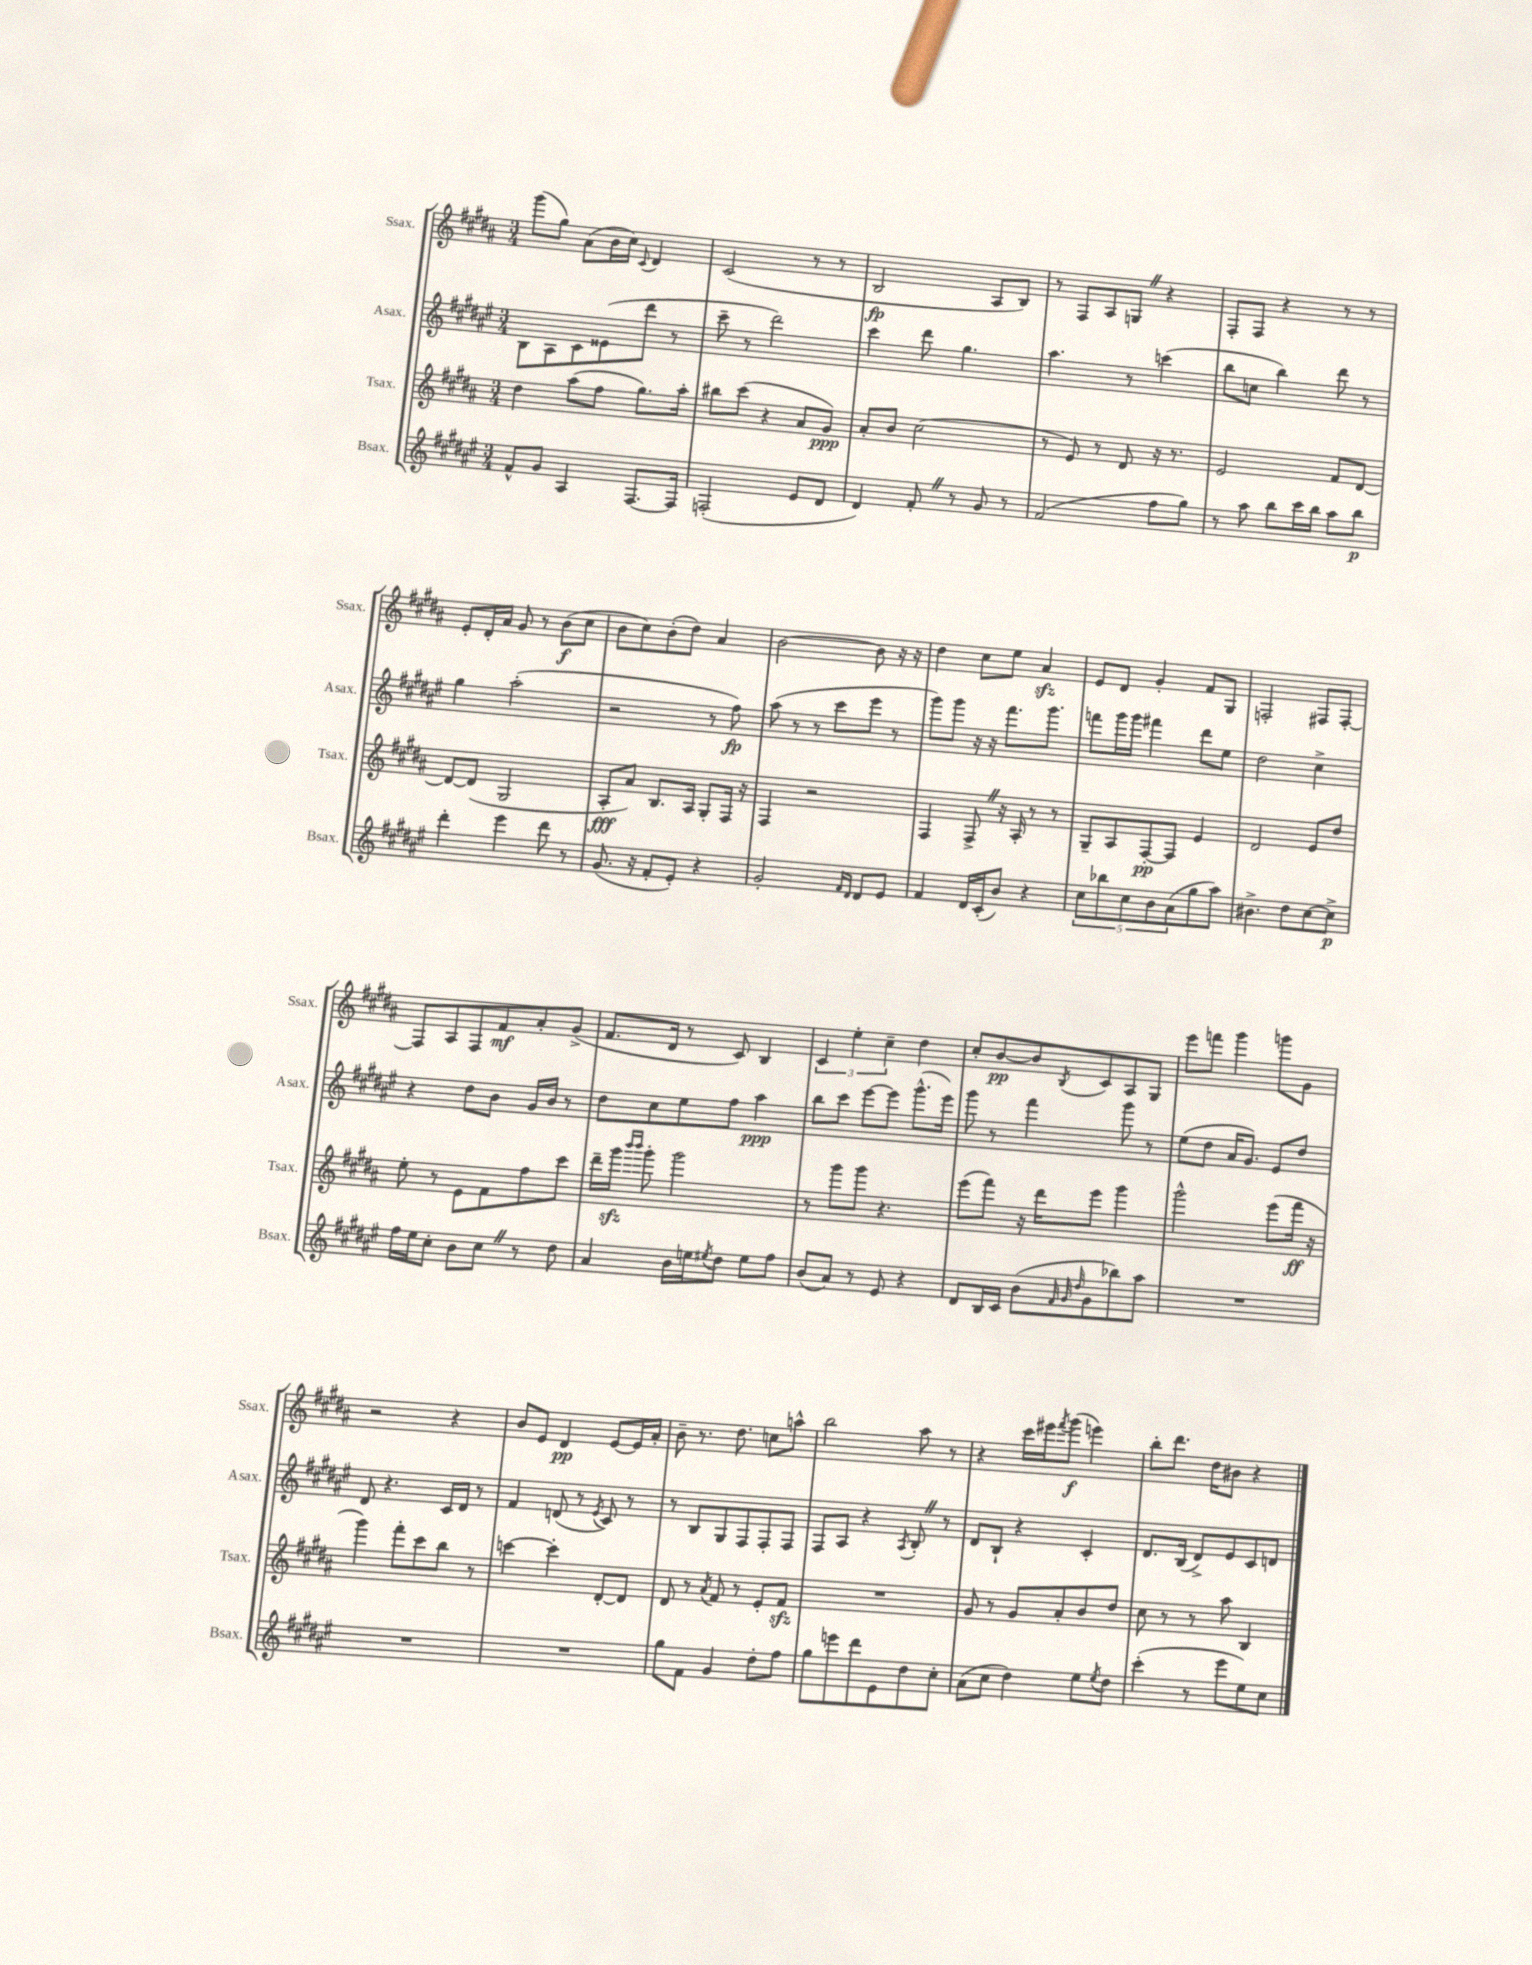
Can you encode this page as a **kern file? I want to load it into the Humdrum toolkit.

**kern	**dynam	**kern	**dynam	**kern	**dynam	**kern	**dynam
*part4	*part4	*part3	*part3	*part2	*part2	*part1	*part1
*staff4	*staff4	*staff3	*staff3	*staff2	*staff2	*staff1	*staff1
*I"Bsax.	*	*I"Tsax.	*	*I"Asax.	*	*I"Ssax.	*
*I'Bsax.	*	*I'Tsax.	*	*I'Asax.	*	*I'Ssax.	*
*clefG2	*	*clefG2	*	*clefG2	*	*clefG2	*
*k[f#c#g#d#a#e#]	*	*k[f#c#g#d#a#]	*	*k[f#c#g#d#a#e#]	*	*k[f#c#g#d#a#]	*
*M3/4	*	*M3/4	*	*M3/4	*	*M3/4	*
=2	=2	=2	=2	=2	=2	=2	=2
8f#^^/L	.	4dd#\	.	8B\L	.	(8ggg#\L	.
8g#/J	.	.	.	8A#\	.	8gg#\J)	.
4A#/	.	(8aa#\L	.	8c#\	.	(8a#\L	.
.	.	8ff#\J	.	(8e##X\	.	16b\L	.
.	.	.	.	.	.	16cc#\JJ)	.
.	.	.	.	.	.	8qqc#/	.
[8.F#/L	.	8.gg#\L)	.	8ddd#\J	.	4d#/	.
.	.	.	.	8r	.	.	.
16F#/Jk]	.	16aa#'\Jk	.	.	.	.	.
=3	=3	=3	=3	=3	=3	=3	=3
(2Fn'/	.	8bb#X\L	.	8ccc#~\	.	(2c#/	.
.	.	(8ccc#\J	.	8r	.	.	.
.	.	4r	.	2ddd#\)	.	.	.
8e#/L	.	8a#/L	.	.	.	8r	.
8d#/J	.	8g#/J)	ppp	.	.	8r	.
=4	=4	=4	=4	=4	=4	=4	=4
4d#/)	.	8a#'/L	.	4ccc#\	.	2B/	fp
.	.	8b/J	.	.	.	.	.
8f#'Z/	.	(2cc#\	.	8ddd#\	.	.	.
8r	.	.	.	4.gg#\	.	.	.
8g#/	.	.	.	.	.	8A#/L	.
8r	.	.	.	.	.	8B/J)	.
=5	=5	=5	=5	=5	=5	=5	=5
(2f#/	.	8r	.	4.aa#\	.	8r	.
.	.	8e/)	.	.	.	8F#/L	.
.	.	8r	.	.	.	8A#/	.
.	.	8d#/	.	8r	.	8GnZ/J	.
8ff#\L	.	16r	.	(4cccn\	.	4r	.
.	.	8.r	.	.	.	.	.
8gg#\J)	.	.	.	.	.	.	.
=6	=6	=6	=6	=6	=6	=6	=6
8r	.	2e/	.	8bb\L	.	8F#'/L	.
8aa#\	.	.	.	8ccn\J	.	8F#/J	.
8bb\L	.	.	.	4bb\)	.	4r	.
16ccc#\L	.	.	.	.	.	.	.
16bb\JJ	.	.	.	.	.	.	.
8aa#\L	.	8f#/L	.	8ddd#\	.	8r	.
8bb\J	p	[8d#/J	.	8r	.	8r	.
!!LO:LB:g=z
=7	=7	=7	=7	=7	=7	=7	=7
4ddd#'\	.	8d#/L_	.	4gg#\	.	8e'/L	.
.	.	(8d#/J]	.	.	.	16d#'/L	.
.	.	.	.	.	.	16a#/JJ	.
4eee#\	.	2G#/	.	(2aa#'\	.	8g#/	.
.	.	.	.	.	.	8r	.
8ddd#\	.	.	.	.	.	(8b\L	f
8r	.	.	.	.	.	8cc#\J	.
=8	=8	=8	=8	=8	=8	=8	=8
(8.g#/	.	8A#'/L	fff	2r	.	8b\L	.
.	.	8a#/J)	.	.	.	8cc#\)	.
16r	.	.	.	.	.	.	.
8f#'/L	.	8.B/L	.	.	.	(8b'\	.
8e#'/J)	.	.	.	.	.	8dd#\J)	.
.	.	16A#/Jk	.	.	.	.	.
4r	.	8G#'/L	.	8r	.	4a#/	.
.	.	16F#/Jk	.	8ff#\)	fp	.	.
.	.	16r	.	.	.	.	.
=9	=9	=9	=9	=9	=9	=9	=9
2g#'/	.	4F#/	.	(8aa#\	.	[2b\	.
.	.	.	.	8r	.	.	.
.	.	2r	.	8r	.	.	.
.	.	.	.	8ccc#\L	.	.	.
16qqf#/LL	.	.	.	.	.	.	.
16qqd#/JJ	.	.	.	.	.	.	.
8d#/L	.	.	.	8eee#\J	.	8b\]	.
8e#/J	.	.	.	8r	.	16r	.
.	.	.	.	.	.	16r	.
=10	=10	=10	=10	=10	=10	=10	=10
4f#/	.	4F#/	.	8ggg#\L)	.	4dd#\	.
.	.	.	.	8ggg#\J	.	.	.
16d#/LL	.	8F#^Z/	.	16r	.	8cc#\L	.
(16c#'/J	.	.	.	16r	.	.	.
8b/J)	.	16r	.	8.fff#\L	.	8ee\J	.
.	.	16A#'/	.	.	.	.	.
4r	.	8r	.	.	.	4a#zz/	.
.	.	.	.	8.ggg#\J	.	.	.
.	.	8r	.	.	.	.	.
=11	=11	=11	=11	=11	=11	=11	=11
10cc#\L	.	8G#~/L	.	8fffn\L	.	8e/L	.
10bb-X\	.	.	.	.	.	.	.
.	.	8A#/	.	16ggg#\L	.	8d#/J	.
.	.	.	.	16ggg#\JJ	.	.	.
10cc#\	.	.	.	.	.	.	.
.	.	[8F#'/	pp	4fff#X\	.	4g#'/	.
10b\	.	.	.	.	.	.	.
.	.	8F#/J]	.	.	.	.	.
(10a#\	.	.	.	.	.	.	.
8gg#\	.	4e/	.	8ddd#\L	.	8f#/L	.
8aa#\J)	.	.	.	8ee#\J	.	8G#/J	.
=12	=12	=12	=12	=12	=12	=12	=12
4.b#X^\	.	2d#/	.	2dd#\	.	2Fn'/	.
8dd#\L	.	.	.	.	.	.	.
[8cc#\	.	8e/L	.	4cc#^\	.	8F#X/L	.
8cc#^\J]	p	8dd#/J	.	.	.	[8F#'/J	.
!!LO:LB:g=z
=13	=13	=13	=13	=13	=13	=13	=13
16ff#\LL	.	8ee'\	.	4r	.	8F#/L]	.
16ee#\J	.	.	.	.	.	.	.
8cc#'\J	.	8r	.	.	.	8A#/	.
8b\L	.	8e\L	.	8dd#\L	.	8F#/	.
8cc#Z\J	.	8f#\	.	8b\J	.	8f#/	mf
8r	.	8ff#\	.	16g#/LL	.	8a#'/	.
.	.	.	.	16b/JJ	.	.	.
8dd#\	.	8ccc#\J	.	8r	.	(8g#^/J	.
=14	=14	=14	=14	=14	=14	=14	=14
4a#/	.	16ddd#~\LL	.	8dd#\L	.	8.f#/L	.
.	.	16ggg#zz\JJ	.	.	.	.	.
.	.	16qqbbb/LL	.	.	.	.	.
.	.	16qqbbb/JJ	.	.	.	.	.
.	.	8ggg#'\	.	8cc#\	.	.	.
.	.	.	.	.	.	16d#/Jk	.
16b\LL	.	2ggg#\	.	8ee#\	.	8r	.
16een\J	.	.	.	.	.	.	.
8qee#X/	.	.	.	.	.	.	.
8dd#\J	.	.	.	8ff#\J	.	8c#/)	.
8ee#\L	.	.	.	4aa#\	ppp	4B/	.
8ff#\J	.	.	.	.	.	.	.
=15	=15	=15	=15	=15	=15	=15	=15
(8b/L	.	8r	.	8bb\L	.	6c#/	.
8a#/J)	.	8ggg#\L	.	8ccc#\J	.	.	.
.	.	.	.	.	.	6ee'\	.
8r	.	8ggg#\J	.	[8eee#\L	.	.	.
.	.	.	.	.	.	6cc#~\	.
8e#/	.	4.r	.	8eee#\J]	.	.	.
4r	.	.	.	(8.ggg#^^\L	.	4dd#\	.
.	.	.	.	16eee#\Jk)	.	.	.
=16	=16	=16	=16	=16	=16	=16	=16
8d#/L	.	(8eee\L	.	8ggg#\	.	8cc#'/L	.
16B/L	.	8fff#\J)	.	8r	.	[8b/	pp
16c#/JJ	.	.	.	.	.	.	.
(8b\L	.	16r	.	4fff#\	.	8b/]	.
.	.	16ddd#\KL	.	.	.	.	.
32qqf#/	.	.	.	.	.	.	.
32qqg#/	.	.	.	.	.	.	.
32qqdd#/	.	.	.	.	.	8qB/	.
8g#\	.	8eee\J	.	.	.	8c#/	.
8bb-X\)	.	4ggg#\	.	8ggg#\	.	8A#/	.
8aa#\J	.	.	.	8r	.	8G#/J	.
=17	=17	=17	=17	=17	=17	=17	=17
2.r	.	2ggg#^^\	.	(8ee#\L	.	8eee\L	.
.	.	.	.	8dd#\J	.	8fffn\J	.
.	.	.	.	16a#/KL	.	4ggg#\	.
.	.	.	.	8.g#/J)	.	.	.
.	.	(8eee\L	.	8e#/L	.	8gggn\L	.
.	.	16fff#\Jk	ff	8dd#/J	.	8g#\J	.
.	.	16r	.	.	.	.	.
!!LO:LB:g=z
=18	=18	=18	=18	=18	=18	=18	=18
2.r	.	4ggg#\)	.	8d#/	.	2r	.
.	.	.	.	4.r	.	.	.
.	.	8fff#'\L	.	.	.	.	.
.	.	8ccc#\	.	.	.	.	.
.	.	8bb\J	.	16c#/LL	.	4r	.
.	.	.	.	16d#/JJ	.	.	.
.	.	8r	.	8r	.	.	.
=19	=19	=19	=19	=19	=19	=19	=19
2.r	.	[4cccn\	.	4f#/	.	8b/L	.
.	.	.	.	.	.	8e/J	.
.	.	4ccc'\]	.	(8dn/	.	4d#/	pp
.	.	.	.	8r	.	.	.
.	.	.	.	8qe#/	.	.	.
.	.	[8d#'/L	.	8c#/)	.	[8e/L	.
.	.	8d#/J]	.	8r	.	16e/L]	.
.	.	.	.	.	.	16a#'/JJ	.
=20	=20	=20	=20	=20	=20	=20	=20
8gg#\L	.	8d#/	.	8r	.	8b~\	.
8f#\J	.	8r	.	8B/L	.	8.r	.
.	.	8qa#/	.	.	.	.	.
4g#/	.	8f#/	.	8G#/	.	.	.
.	.	.	.	.	.	8.dd#\	.
.	.	8r	.	8F#/	.	.	.
8dd#'\L	.	8e'/L	.	8F#'/	.	8ccn\L	.
8ff#\J	.	8f#zz/J	.	8F#/J	.	8aan^^\J	.
=21	=21	=21	=21	=21	=21	=21	=21
8gg#\L	.	2.r	.	8F#/L	.	2bb\	.
8eeen\	.	.	.	8A#/J	.	.	.
8ddd#\	.	.	.	4r	.	.	.
8e#\	.	.	.	.	.	.	.
.	.	.	.	8qA#/	.	.	.
8dd#\	.	.	.	8B'Z/	.	8aa#\	.
8cc#'\J	.	.	.	8r	.	8r	.
=22	=22	=22	=22	=22	=22	=22	=22
(8a#\L	.	8g#/	.	8d#/L	.	4r	.
8cc#\J	.	8r	.	8B`/J	.	.	.
4dd#\)	.	8g#/L	.	4r	.	16ccc#\LL	.
.	.	.	.	.	.	16eee#X\J	.
.	.	.	.	.	.	8qfff#/	.
.	.	8a#'/	.	.	.	(8ggg#\J	f
8ee#\L	.	8b/	.	4c#'/	.	4eeen\)	.
8qee#/	.	.	.	.	.	.	.
8dd#\J	.	8dd#/J	.	.	.	.	.
=23	=23	=23	=23	=23	=23	=23	=23
(4ccc#'\	.	8cc#\	.	8.d#/L	.	8bb'\L	.
.	.	8r	.	.	.	8.ddd#\J	.
.	.	.	.	(16B/Jk	.	.	.
8r	.	8r	.	8d#^/L)	.	.	.
.	.	.	.	.	.	16dd#\KL	.
8eee#\L	.	8aa#\	.	8e#/	.	8b#X\J	.
8ee#\)	.	4B/	.	8c#/	.	4r	.
8cc#\J	.	.	.	8dn/J	.	.	.
==	==	==	==	==	==	==	==
*-	*-	*-	*-	*-	*-	*-	*-
